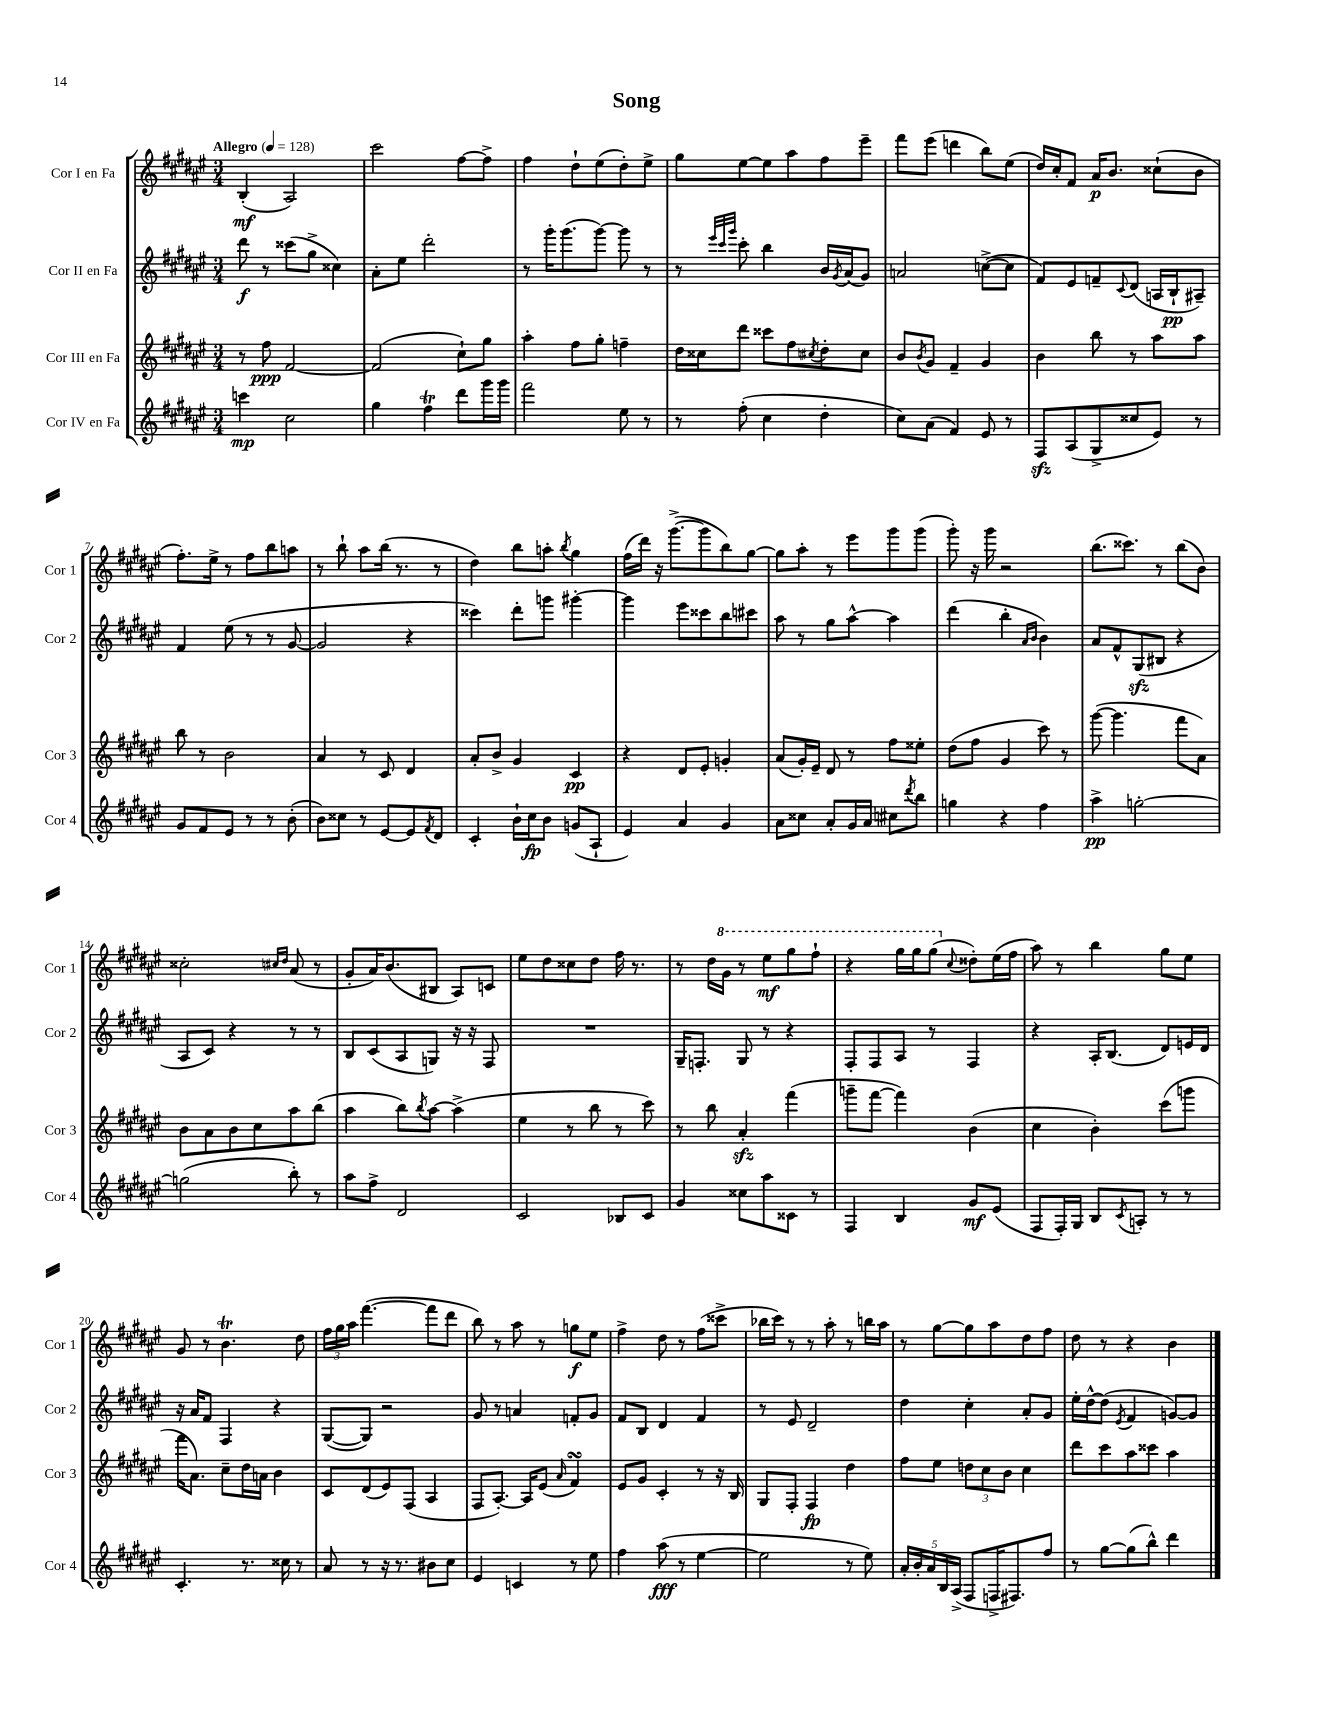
\header { title = "Song" }
<<
\new StaffGroup <<
\new Staff = "s0" \with { instrumentName = "Cor I en Fa" shortInstrumentName = "Cor 1" } {
    \clef treble \key fis \major \numericTimeSignature \time 3/4 \tempo "Allegro" 4 = 128
    b4-.\mf( ais2) |
    cis'''2 fis''8~ fis''8-> |
    fis''4 dis''8-! eis''8( dis''8-.) eis''8-> |
    gis''8 eis''8~ eis''8 ais''8 fis''8 eis'''8-- |
    fis'''8 eis'''8( d'''4 b''8) eis''8( |
    dis''16) cis''16-. fis'8 ais'16\p b'8. cisis''8-!( b'8 |
    fis''8.-.) eis''16-> r8 fis''8 b''8 a''8 |
    r8 b''8-! ais''8 b''16( r8. r8 |
    dis''4) b''8 a''8-. \acciaccatura { b''8 } gis''4 |
    fis''16( dis'''16) r16 gis'''8.~->( gis'''8 b''8) gis''8~ |
    gis''8 ais''8-. r8 eis'''8 gis'''8 gis'''8( |
    gis'''8-.) r16 gis'''16 r2 |
    b''8.( cisis'''8.) r8 b''8( b'8) |
    cisis''2-. \grace { cis''16 dis''16 } ais'8( r8 |
    gis'8-. ais'16) b'8.( bis8 ais8) c'8 |
    eis''8 dis''8 cisis''8 dis''8 fis''16 r8. |
    r8 dis''16 \ottava #1 gis''16 r8 eis'''8\mf gis'''8 fis'''8-! |
    r4 gis'''16 gis'''16 gis'''8( \ottava #0 \appoggiatura { cis''8 } disis''8-.) eis''16( fis''16 |
    ais''8) r8 b''4 gis''8 eis''8 |
    gis'8 r8 b'4.\trill dis''8 |
    \tuplet 3/2 { fis''16 gis''16 ais''16 } fis'''4.~( fis'''8 dis'''8 |
    b''8) r8 ais''8 r8 g''8\f eis''8 |
    fis''4-> dis''8 r8 fis''8( cisis'''8-> |
    bes''16 cis'''16) r8 r8 ais''8-. r8 b''16 ais''16 |
    r8 gis''8~ gis''8 ais''8 dis''8 fis''8 |
    dis''8 r8 r4 b'4 \bar "|." |
}
\new Staff = "s1" \with { instrumentName = "Cor II en Fa" shortInstrumentName = "Cor 2" } {
    \clef treble \key fis \major \numericTimeSignature \time 3/4
    dis'''8\f r8 cisis'''8( gis''8-> cisis''4) |
    ais'8-. eis''8 dis'''2-. |
    r8 gis'''16-. gis'''8.( gis'''8~) gis'''8 r8 |
    r8 \grace { eis'''32 cis'''32 gis'''32 } cis'''8-. b''4 b'16 \acciaccatura { gis'8 } ais'16( gis'8) |
    a'2 c''8~->( c''8 |
    fis'8) eis'8 f'8-- \appoggiatura { cis'8 } dis'8( a16 b16-!\pp ais8--) |
    fis'4 eis''8( r8 r8 gis'8~ |
    gis'2 r4 |
    cisis'''4) dis'''8-. g'''8 gis'''4~-. |
    gis'''4 eis'''8 cisis'''8 b''8 cis'''8 |
    ais''8 r8 gis''8 ais''8~-^ ais''4 |
    dis'''4( b''4-. \grace { ais'16 b'16 } b'4) |
    ais'8 fis'8-^ gis8\sfz( bis8 r4 |
    ais8 cis'8) r4 r8 r8 |
    b8 cis'8( ais8 g8) r16 r16 fis8 |
    R2. |
    gis16-- f8.-. gis8 r8 r4 |
    fis8-. fis8 ais8 r8 fis4 |
    r4 ais16-. b8.( dis'8) e'16 dis'16 |
    r16 ais'16 fis'8 fis4 r4 |
    gis8~( gis8) r2 |
    gis'8 r8 a'4 f'8-. gis'8 |
    fis'8 b8 dis'4 fis'4 |
    r8 eis'8 dis'2-- |
    dis''4 cis''4-. ais'8-. gis'8 |
    eis''16-. dis''16~-^ dis''8( \acciaccatura { eis'8 } fis'4 g'8~) g'8 \bar "|." |
}
\new Staff = "s2" \with { instrumentName = "Cor III en Fa" shortInstrumentName = "Cor 3" } {
    \clef treble \key fis \major \numericTimeSignature \time 3/4
    r8 fis''8\ppp fis'2~ |
    fis'2( cis''8-!) gis''8 |
    ais''4-. fis''8 gis''8-. f''4-- |
    dis''16 cisis''16 dis'''8 cisis'''8 fis''8 \acciaccatura { cis''8 } dis''8-. cis''8 |
    b'8 \acciaccatura { b'8 } gis'8 fis'4-- gis'4 |
    b'4 b''8 r8 ais''8 ais''8 |
    b''8 r8 b'2 |
    ais'4 r8 cis'8 dis'4 |
    ais'8-. b'8-> gis'4 cis'4\pp |
    r4 dis'8 eis'8-. g'4-. |
    ais'8( gis'16-.) eis'16-- dis'8 r8 fis''8 eisis''8-. |
    dis''8( fis''8 gis'4 cis'''8) r8 |
    gis'''8~( gis'''4. fis'''8 ais'8) |
    b'8 ais'8 b'8 cis''8 ais''8 b''8( |
    ais''4 b''8) \acciaccatura { b''8 } ais''8~ ais''4->( |
    eis''4 r8 b''8 r8 cis'''8) |
    r8 b''8 ais'4-.\sfz fis'''4( |
    g'''8-- fis'''8~ fis'''4) b'4( |
    cis''4 b'4-.) cis'''8( g'''8 |
    fis'''16 ais'8.) cis''8-- dis''16 a'16 b'4 |
    cis'8 dis'8( eis'8) fis8( ais4 |
    fis8 ais8.~-.) ais16 eis'8( \grace { ais'16 } fis'4\turn) |
    eis'8 gis'8 cis'4-. r8 r16 b16 |
    gis8 fis8-. fis4\fp dis''4 |
    fis''8 eis''8 \tuplet 3/2 { d''8 cis''8 b'8 } cis''4 |
    dis'''8 cis'''8 ais''8 cisis'''8 ais''4 \bar "|." |
}
\new Staff = "s3" \with { instrumentName = "Cor IV en Fa" shortInstrumentName = "Cor 4" } {
    \clef treble \key fis \major \numericTimeSignature \time 3/4
    c'''4\mp cis''2 |
    gis''4 fis''4\trill dis'''8 gis'''16 gis'''16 |
    fis'''2 eis''8 r8 |
    r8 fis''8-.( cis''4 dis''4-. |
    cis''8) ais'8( fis'4) eis'8 r8 |
    fis8\sfz ais8( gis8-> cisis''8 eis'8) r8 |
    gis'8 fis'8 eis'8 r8 r8 b'8-.( |
    b'8) cisis''8 r8 eis'8~ eis'8 \acciaccatura { fis'8 } dis'8 |
    cis'4-. b'16-! cis''16\fp b'8 g'8( ais8-! |
    eis'4) ais'4 gis'4 |
    ais'8 cisis''8 ais'8-. gis'16 ais'16 cis''8 \acciaccatura { dis'''8 } b''8 |
    g''4 r4 fis''4 |
    ais''4->\pp g''2~-. |
    g''2( b''8-.) r8 |
    ais''8 fis''8-> dis'2 |
    cis'2 bes8 cis'8 |
    gis'4 cisis''8 ais''8 cisis'8 r8 |
    fis4 b4 gis'8\mf eis'8( |
    fis8 fis16-.) gis16 b8 \acciaccatura { cis'8 } a8-. r8 r8 |
    cis'4.-. r8. cisis''16 r8 |
    ais'8 r8 r16 r8. bis'8 cis''8 |
    eis'4 c'4 r8 eis''8 |
    fis''4 ais''8\fff( r8 eis''4~ |
    eis''2 r8 eis''8) |
    \tuplet 5/4 { ais'16-. b'16-. ais'16 b16 ais16->( } fis8 f16-> fis8.) fis''8 |
    r8 gis''8~ gis''8( b''8-^) dis'''4 \bar "|." |
}
>>
>>
